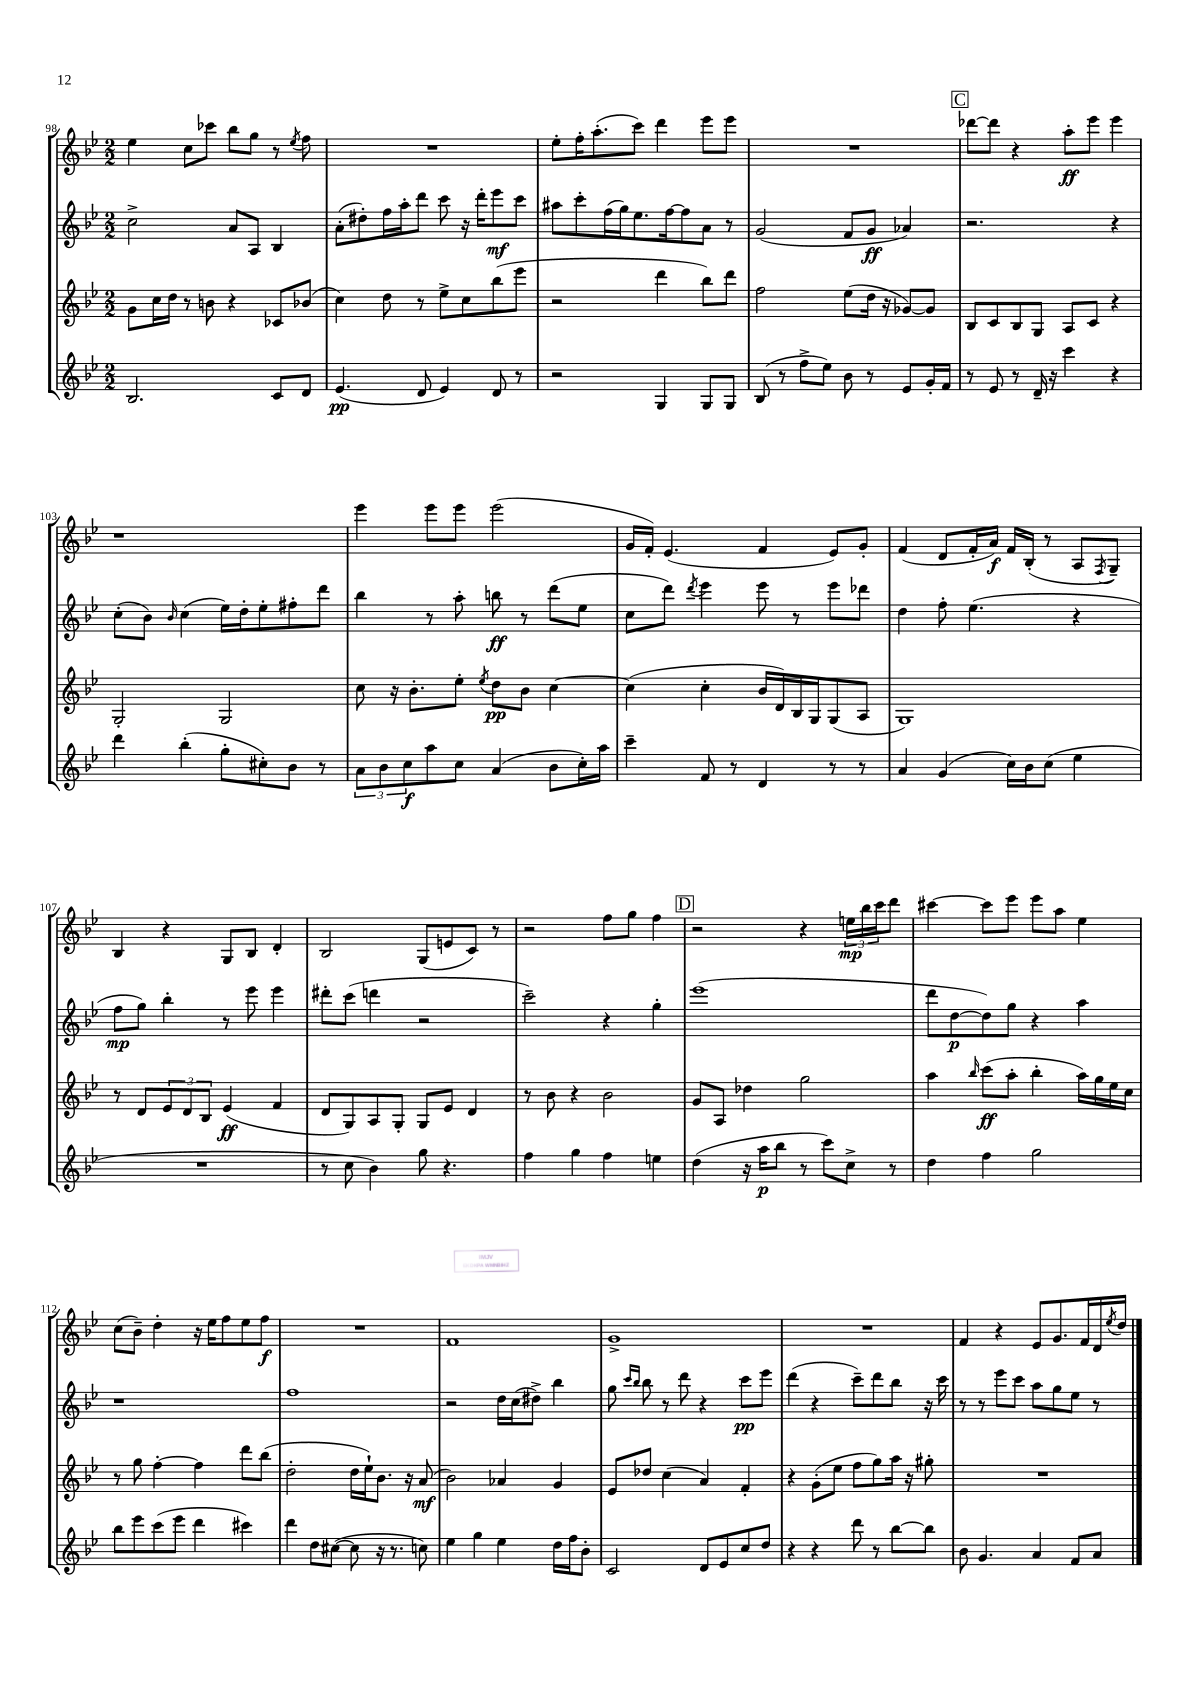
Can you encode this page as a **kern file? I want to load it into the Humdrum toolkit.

**kern	**dynam	**kern	**dynam	**kern	**dynam	**kern	**dynam
*part4	*part4	*part3	*part3	*part2	*part2	*part1	*part1
*staff4	*staff4	*staff3	*staff3	*staff2	*staff2	*staff1	*staff1
*clefG2	*	*clefG2	*	*clefG2	*	*clefG2	*
*k[b-e-]	*	*k[b-e-]	*	*k[b-e-]	*	*k[b-e-]	*
*M2/2	*	*M2/2	*	*M2/2	*	*M2/2	*
=98	=98	=98	=98	=98	=98	=98	=98
2.B-/	.	8g\L	.	2cc^\	.	4ee-\	.
.	.	16cc\L	.	.	.	.	.
.	.	16dd\JJ	.	.	.	.	.
.	.	8r	.	.	.	8cc\L	.
.	.	8bn\	.	.	.	8ccc-X\J	.
.	.	4r	.	8a/L	.	8bb-\L	.
.	.	.	.	8A/J	.	8gg\J	.
8c/L	.	8c-X/L	.	4B-/	.	8r	.
.	.	.	.	.	.	8qee-/	.
8d/J	.	(8b-X/J	.	.	.	8ff\	.
=99	=99	=99	=99	=99	=99	=99	=99
(4.e-/	pp	4cc\)	.	(8a'\L	.	1r	.
.	.	.	.	8dd#X'\)	.	.	.
.	.	8dd\	.	16ff\L	.	.	.
.	.	.	.	16aa'\J	.	.	.
8d/	.	8r	.	8ddd\J	.	.	.
4e-/)	.	8ee-^\L	.	8ccc\	.	.	.
.	.	8cc\	.	16r	.	.	.
.	.	.	.	16ddd'\KL	.	.	.
8d/	.	(8bb-\	.	8eee-\	mf	.	.
8r	.	8eee-\J	.	8ccc\J	.	.	.
=100	=100	=100	=100	=100	=100	=100	=100
2r	.	2r	.	8aa#X\L	.	8ee-'\L	.
.	.	.	.	8ccc'\	.	16ff'\K	.
.	.	.	.	.	.	(8.aa'\	.
.	.	.	.	(16ff\L	.	.	.
.	.	.	.	16gg\J)	.	.	.
.	.	.	.	8.ee-\	.	8ccc\J)	.
4G/	.	4ddd\	.	.	.	4ddd\	.
.	.	.	.	[16ff\k	.	.	.
.	.	.	.	8ff\]	.	.	.
8G/L	.	8bb-\L)	.	8a\J	.	8eee-\L	.
8G/J	.	8ddd\J	.	8r	.	8eee-\J	.
=101	=101	=101	=101	=101	=101	=101	=101
(8B-/	.	2ff\	.	(2g/	.	1r	.
8r	.	.	.	.	.	.	.
8ff^\L	.	.	.	.	.	.	.
8ee-\J)	.	.	.	.	.	.	.
8b-\	.	(8ee-\L	.	8f/L	.	.	.
8r	.	16dd\Jk	.	8g/J	ff	.	.
.	.	16r	.	.	.	.	.
8e-/L	.	[8g-X/L)	.	4a-X/)	.	.	.
16g'/L	.	8g-/J]	.	.	.	.	.
16f/JJ	.	.	.	.	.	.	.
!!LO:REH:place=s1:t=C
=102	=102	=102	=102	=102	=102	=102	=102
8r	.	8B-/L	.	2.r	.	[8ddd-X\L	.
8e-/	.	8c/	.	.	.	8ddd-\J]	.
8r	.	8B-/	.	.	.	4r	.
16d~/	.	8G/J	.	.	.	.	.
16r	.	.	.	.	.	.	.
4ccc\	.	8A/L	.	.	.	8aa'\L	ff
.	.	8c/J	.	.	.	8eee-\J	.
4r	.	4r	.	4r	.	4eee-\	.
!!LO:LB:g=z
=103	=103	=103	=103	=103	=103	=103	=103
4ddd\	.	2G'/	.	(8cc'\L	.	1r	.
.	.	.	.	8b-\J)	.	.	.
.	.	.	.	16qqb-/	.	.	.
(4bb-'\	.	.	.	(4cc\	.	.	.
8gg'\L	.	2G/	.	16ee-\LL)	.	.	.
.	.	.	.	16dd'\J	.	.	.
8cc#X'\)	.	.	.	8ee-'\	.	.	.
8b-\J	.	.	.	8ff#X'\	.	.	.
8r	.	.	.	8ddd\J	.	.	.
=104	=104	=104	=104	=104	=104	=104	=104
12a\L	.	8cc\	.	4bb-\	.	4eee-\	.
12b-\	.	.	.	.	.	.	.
.	.	16r	.	.	.	.	.
12cc\	f	.	.	.	.	.	.
.	.	8.b-'\L	.	.	.	.	.
8aa\	.	.	.	8r	.	8eee-\L	.
8cc\J	.	8ee-'\J	.	8aa'\	.	8eee-\J	.
.	.	8qee-/	.	.	.	.	.
(4a/	.	8dd\L	pp	8bbn\	ff	(2eee-\	.
.	.	8b-\J	.	8r	.	.	.
8b-\L	.	[4cc\	.	(8ddd\L	.	.	.
16cc'\L)	.	.	.	8ee-\J	.	.	.
16aa\JJ	.	.	.	.	.	.	.
=105	=105	=105	=105	=105	=105	=105	=105
4ccc~\	.	(4cc\]	.	8cc\L	.	16g/LL	.
.	.	.	.	.	.	16f'/JJ)	.
.	.	.	.	8ddd\J)	.	(4.e-/	.
.	.	.	.	8qddd/	.	.	.
8f/	.	4cc'\	.	4eee-\	.	.	.
8r	.	.	.	.	.	.	.
4d/	.	16b-/LL	.	8eee-\	.	4f/	.
.	.	16d/)	.	.	.	.	.
.	.	16B-/	.	8r	.	.	.
.	.	16G/J	.	.	.	.	.
8r	.	(8G/	.	8eee-\L	.	8e-/L)	.
8r	.	8A/J	.	8ddd-X\J	.	8g'/J	.
=106	=106	=106	=106	=106	=106	=106	=106
4a/	.	1G)	.	4dd\	.	(4f/	.
(4g/	.	.	.	8ff'\	.	8d/L	.
.	.	.	.	(4.ee-\	.	16f'/L	.
.	.	.	.	.	.	16a/JJ)	f
16cc\LL)	.	.	.	.	.	16f/LL	.
16b-\J	.	.	.	.	.	(16B-'/JJ	.
(8cc\J	.	.	.	.	.	8r	.
4ee-\	.	.	.	4r	.	8A/L	.
.	.	.	.	.	.	8qF/	.
.	.	.	.	.	.	8G~/J)	.
!!LO:LB:g=z
=107	=107	=107	=107	=107	=107	=107	=107
1r	.	8r	.	8ff\L	mp	4B-/	.
.	.	8d/L	.	8gg\J)	.	.	.
.	.	12e-/	.	4bb-'\	.	4r	.
.	.	12d/	.	.	.	.	.
.	.	12B-/J	.	.	.	.	.
.	.	(4e-/	ff	8r	.	8G/L	.
.	.	.	.	8eee-\	.	8B-/J	.
.	.	4f/	.	4eee-\	.	4d'/	.
=108	=108	=108	=108	=108	=108	=108	=108
8r	.	8d/L	.	8ddd#X'\L	.	2B-/	.
8cc\	.	8G/)	.	(8ccc\J	.	.	.
4b-\)	.	8A/	.	4dddn\	.	.	.
.	.	8G'/J	.	.	.	.	.
8gg\	.	8G/L	.	2r	.	(8G/L	.
4.r	.	8e-/J	.	.	.	8en/	.
.	.	4d/	.	.	.	8c/J)	.
.	.	.	.	.	.	8r	.
=109	=109	=109	=109	=109	=109	=109	=109
4ff\	.	8r	.	2ccc~\)	.	2r	.
.	.	8b-\	.	.	.	.	.
4gg\	.	4r	.	.	.	.	.
4ff\	.	2b-\	.	4r	.	8ff\L	.
.	.	.	.	.	.	8gg\J	.
4een\	.	.	.	4gg'\	.	4ff\	.
!!LO:REH:place=s1:t=D
=110	=110	=110	=110	=110	=110	=110	=110
(4dd\	.	8g/L	.	(1eee-	.	2r	.
.	.	8A/J	.	.	.	.	.
16r	.	4dd-X\	.	.	.	.	.
16aa\KL	p	.	.	.	.	.	.
8bb-\J	.	.	.	.	.	.	.
8r	.	2gg\	.	.	.	4r	.
8ccc\L)	.	.	.	.	.	.	.
8cc^\J	.	.	.	.	.	24een\LL	mp
.	.	.	.	.	.	24bb-\	.
.	.	.	.	.	.	24ccc\J	.
8r	.	.	.	.	.	8ddd\J	.
=111	=111	=111	=111	=111	=111	=111	=111
4dd\	.	4aa\	.	8ddd\L	.	[4ccc#X\	.
.	.	.	.	[8dd\	p	.	.
.	.	16qqbb-/	.	.	.	.	.
4ff\	.	(8ccc\L	ff	8dd\])	.	8ccc#\L]	.
.	.	8aa'\J	.	8gg\J	.	8eee-\J	.
2gg\	.	4bb-'\	.	4r	.	8eee-\L	.
.	.	.	.	.	.	8aa\J	.
.	.	16aa\LL)	.	4aa\	.	4ee-\	.
.	.	16gg\	.	.	.	.	.
.	.	16ee-\	.	.	.	.	.
.	.	16cc\JJ	.	.	.	.	.
!!LO:LB:g=z
=112	=112	=112	=112	=112	=112	=112	=112
8bb-\L	.	8r	.	1r	.	(8cc\L	.
8eee-\	.	8gg\	.	.	.	8b-~\J)	.
(8ccc\	.	[4ff'\	.	.	.	4dd'\	.
8eee-\J	.	.	.	.	.	.	.
4ddd\	.	4ff\]	.	.	.	16r	.
.	.	.	.	.	.	16ee-\KL	.
.	.	.	.	.	.	8ff\	.
4ccc#X\)	.	8ddd\L	.	.	.	8ee-\	.
.	.	(8bb-\J	.	.	.	8ff\J	f
=113	=113	=113	=113	=113	=113	=113	=113
4ddd\	.	2dd'\	.	1ff	.	1r	.
8dd\L	.	.	.	.	.	.	.
([8cc#X\J	.	.	.	.	.	.	.
8cc#\]	.	16dd\LL	.	.	.	.	.
.	.	16ee-`\J)	.	.	.	.	.
16r	.	8.b-\J	.	.	.	.	.
8.r	.	.	.	.	.	.	.
.	.	16r	.	.	.	.	.
8ccn\)	.	(8a/	mf	.	.	.	.
=114	=114	=114	=114	=114	=114	=114	=114
4ee-\	.	2b-\)	.	2r	.	1f	.
4gg\	.	.	.	.	.	.	.
4ee-\	.	4a-X/	.	16dd\LL	.	.	.
.	.	.	.	(16cc\J	.	.	.
.	.	.	.	8dd#X^\J)	.	.	.
16dd\LL	.	4g/	.	4bb-\	.	.	.
16ff\J	.	.	.	.	.	.	.
8b-'\J	.	.	.	.	.	.	.
=115	=115	=115	=115	=115	=115	=115	=115
2c/	.	8e-/L	.	8gg\	.	1g^	.
.	.	.	.	16qqccc/LL	.	.	.
.	.	.	.	16qqbb-/JJ	.	.	.
.	.	8dd-X/J	.	8bb-\	.	.	.
.	.	(4cc\	.	8r	.	.	.
.	.	.	.	8ddd\	.	.	.
8d/L	.	4a/)	.	4r	.	.	.
8e-/	.	.	.	.	.	.	.
8cc/	.	4f'/	.	8ccc\L	pp	.	.
8dd/J	.	.	.	8eee-\J	.	.	.
=116	=116	=116	=116	=116	=116	=116	=116
4r	.	4r	.	(4ddd\	.	1r	.
4r	.	(8g'\L	.	4r	.	.	.
.	.	8ee-\J	.	.	.	.	.
8ddd\	.	8ff\L	.	8ccc~\L)	.	.	.
8r	.	8gg\)	.	8ddd\	.	.	.
[8bb-\L	.	16aa\Jk	.	8bb-\J	.	.	.
.	.	16r	.	.	.	.	.
8bb-\J]	.	8gg#X'\	.	16r	.	.	.
.	.	.	.	16ccc\	.	.	.
=117	=117	=117	=117	=117	=117	=117	=117
8b-\	.	1r	.	8r	.	4f/	.
4.g/	.	.	.	8r	.	.	.
.	.	.	.	8eee-\L	.	4r	.
.	.	.	.	8ccc\J	.	.	.
4a/	.	.	.	8aa\L	.	8e-/L	.
.	.	.	.	8gg\	.	8.g/	.
8f/L	.	.	.	8ee-\J	.	.	.
.	.	.	.	.	.	16f/L	.
8a/J	.	.	.	8r	.	16d/	.
.	.	.	.	.	.	8qee-/	.
.	.	.	.	.	.	16dd/JJ	.
==	==	==	==	==	==	==	==
*-	*-	*-	*-	*-	*-	*-	*-
